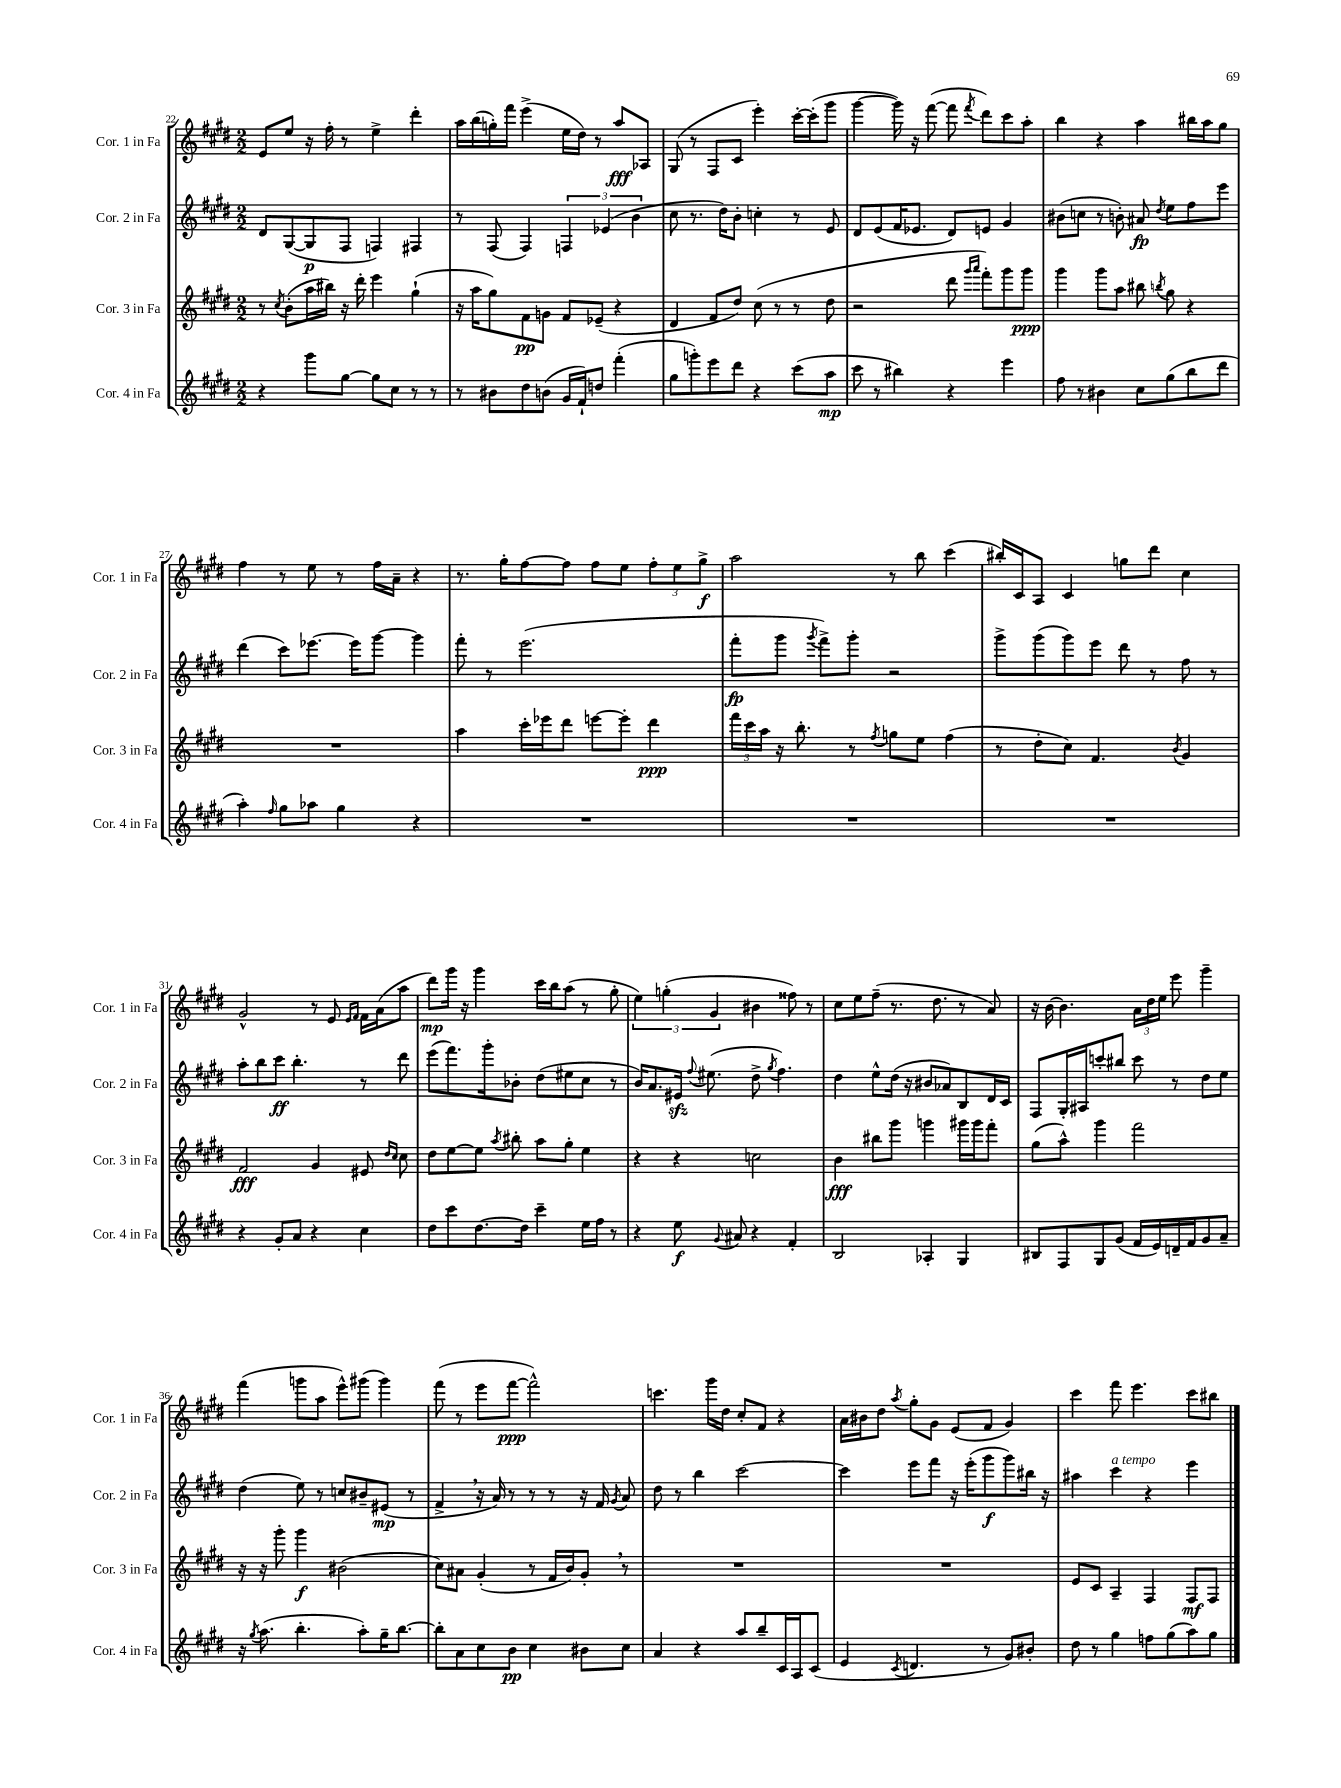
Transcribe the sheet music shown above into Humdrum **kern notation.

**kern	**kern	**kern	**kern
*staff4	*staff3	*staff2	*staff1
*clefG2	*clefG2	*clefG2	*clefG2
*k[f#c#g#d#]	*k[f#c#g#d#]	*k[f#c#g#d#]	*k[f#c#g#d#]
*M2/2	*M2/2	*M2/2	*M2/2
4r	8r	8d#	8e
.	8qcc#	.	.
.	(8b'	([8G#	8ee
8ggg#	16aa	8G#]	16r
.	16bb#)	.	16ff#'
[8gg#	16r	8F#	8r
.	16ddd#'	.	.
8gg#]	4eee	4F)	4ee^
8cc#	.	.	.
8r	(4gg#`	4F#	4ddd#'
8r	.	.	.
=	=	=	=
8r	16r	8r	16aa
.	16aa	.	(16bb
8b#	8gg#)	(8F#	16gg')
.	.	.	16fff#
8dd#	8f#	4F#)	(4eee^
(8b	8g	.	.
16g#	8f#	6F	16ee
16f#`)	.	.	16dd#)
8dd	(8e-~	.	8r
.	.	(6e-	.
(4fff#'	4r	.	8aa
.	.	6b	.
.	.	.	8A-
=	=	=	=
8gg#	4d#	8cc#	(8G#
8ggg')	.	8.r	8r
8eee	8f#	.	8F#
.	.	16dd#)	.
8ddd#	8dd#)	8b'	8c#
4r	(8cc#	4cc'	4eee')
.	8r	.	.
(8ccc#	8r	8r	[16ccc#'
.	.	.	(16ccc#']
8aa	8dd#	8e	8ggg#
=	=	=	=
8ccc#	2r	8d#	[4ggg#
8r	.	(8e	.
4bb#)	.	16f#	16ggg#])
.	.	8.e-	16r
.	.	.	([8fff#
4r	8ddd#	8d#)	8fff#]
.	16qqggg#	.	.
.	16qqaaa	.	8qfff#
.	8fff#')	8e	8ddd#)
4eee	8ggg#	4g#	8ccc#
.	8ggg#	.	8aa'
=	=	=	=
8ff#	4ggg#	(8b#	4bb
8r	.	8cc	.
4b#	8ggg#	8r	4r
.	8aa	8b')	.
8cc#	8bb#	8a#	4aa
.	8qbb	8qdd#	.
(8gg#	8gg#	8ee	.
8bb	4r	8ff#	16bb#
.	.	.	16aa
8ddd#	.	8eee	8gg#
=	=	=	=
4aa')	1r	(4ddd#	4ff#
16qqff#	.	.	.
8gg#	.	8ccc#)	8r
8aa-	.	[8.eee-	8ee
4gg#	.	.	8r
.	.	16eee-]	.
.	.	[8ggg#	16ff#
.	.	.	16a~
4r	.	4ggg#]	4r
=	=	=	=
1r	4aa	8fff#'	8.r
.	.	8r	.
.	.	.	16gg#'
.	16ccc#'	(2.eee	[8ff#
.	16eee-	.	.
.	8ddd#	.	8ff#]
.	[8eee	.	8ff#
.	8eee']	.	8ee
.	4ddd#	.	12ff#'
.	.	.	12ee
.	.	.	12gg#^
=	=	=	=
1r	24fff#	8fff#'	2aa
.	24ccc#	.	.
.	24aa	.	.
.	16r	8ggg#	.
.	8.bb'	.	.
.	.	8qggg#	.
.	.	8fff#^)	.
.	8r	8ggg#'	.
.	8qff#	.	.
.	8gg	2r	8r
.	8ee	.	8bb
.	(4ff#	.	(4ccc#
=	=	=	=
1r	8r	8ggg#^	16bb#')
.	.	.	16c#
.	8dd#'	(8ggg#	8A
.	8cc#)	8ggg#)	4c#
.	4.f#	8eee	.
.	.	8ddd#	8gg
.	.	8r	8ddd#
.	8qb	.	.
.	4g#	8ff#	4cc#
.	.	8r	.
=	=	=	=
4r	2f#	8aa'	2g#^^
.	.	8bb	.
8g#'	.	8ccc#	.
8a	.	4.bb'	.
4r	4g#	.	8r
.	.	.	8e
.	.	.	16qqe
.	.	.	16qqf#
4cc#	8e#	8r	16f#
.	.	.	(16a
.	16qqdd#	.	.
.	16qqcc#	.	.
.	8cc#	8ddd#	8aa
=	=	=	=
8dd#	8dd#	(8eee	8ddd#)
8ccc#	[8ee	8.fff#)	16ggg#
.	.	.	16r
[8.dd#	8ee]	.	4ggg#
.	.	16ggg#'	.
.	8qaa	.	.
.	8bb#'	8b-'	.
16dd#]	.	.	.
4ccc#~	8aa	(8dd#	16ccc#
.	.	.	16bb
.	8gg#'	8ee#	(8aa
16ee	4ee	8cc#	8r
16ff#	.	.	.
8r	.	8r	8gg#'
=	=	=	=
4r	4r	16b)	6ee)
.	.	8.a	.
.	.	.	(6gg'
8ee	4r	16e#	.
.	.	8qqff#	.
.	.	(8.ee#	.
.	.	.	6g#
8qqg#	.	.	.
8a#	.	.	.
4r	2cc	8dd#^	4b#
.	.	8qgg#	.
.	.	4.ff#)	.
4f#'	.	.	8ff##)
.	.	.	8r
=	=	=	=
2B	4b	4dd#	8cc#
.	.	.	8ee
.	8bb#	8ee^^	(8ff#~
.	8ggg#	(16dd#	8.r
.	.	16r	.
4A-'	4ggg	8b#	.
.	.	.	8.dd#
.	.	8a-)	.
4G#	16ggg#	8B	8r
.	16ggg#	.	.
.	8fff#'	16d#	8a)
.	.	16c#	.
=	=	=	=
8B#	(8gg#	8F#	16r
.	.	.	[16b
8F#	8aa^^)	16G#'	4.b]
.	.	16A#	.
8G#	4ggg#	8ccc'	.
(8g#	.	8bb#	.
16f#	2fff#	8ccc	24a
.	.	.	24dd#
16e)	.	.	.
.	.	.	24ee
16d~	.	8r	8eee
16f#	.	.	.
8g#	.	8dd#	4ggg#~
8a~	.	8ee	.
=	=	=	=
16r	16r	(4dd#	(4fff#
8qgg#	.	.	.
(8.aa	16r	.	.
.	8ggg#'	.	.
4.bb'	4ggg#	8ee)	8ggg
.	.	8r	8aa
.	(2b#	8cc	8eee^^)
8aa')	.	8b#~	(8ggg#
16gg#~	.	(8e#	4ggg#)
[8.bb	.	.	.
.	.	8r	.
=	=	=	=
8bb']	8cc#)	4f#^	(8fff#
8a	8a#	.	8r
8cc#	(4g#'	16r	8eee
.	.	16a)	.
8b	.	8r	[8fff#
4cc#	8r	8r	2fff#^^])
.	16f#	8r	.
.	16b)	.	.
8b#	8g#'	16r	.
.	.	16f#	.
.	.	8qg#	.
8cc#	8r	8a	.
=	=	=	=
4a	1r	8dd#	4.ccc
.	.	8r	.
4r	.	4bb	.
.	.	.	16ggg#
.	.	.	16dd#
8aa	.	[2ccc#	8cc#'
8bb~	.	.	8f#
16c#	.	.	4r
16A	.	.	.
(8c#	.	.	.
=	=	=	=
4e	1r	4ccc#]	16a
.	.	.	16b#
.	.	.	8dd#
8qc#	.	.	8qaa
4.d	.	8eee	8gg#'
.	.	8fff#	8g#
.	.	16r	(8e
.	.	(16eee'	.
8r	.	8ggg#	8f#
8g#)	.	8ggg#)	4g#)
8b#'	.	16bb#	.
.	.	16r	.
=	=	=	=
8dd#	8e	4aa#	4ccc#
8r	8c#	.	.
4gg#	4A~	4ccc#	8fff#
.	.	.	4.eee
8ff	4F#	4r	.
(8gg#	.	.	.
8aa)	8F#	4eee	8ccc#
8gg#	8F#	.	8bb#
==	==	==	==
*-	*-	*-	*-
